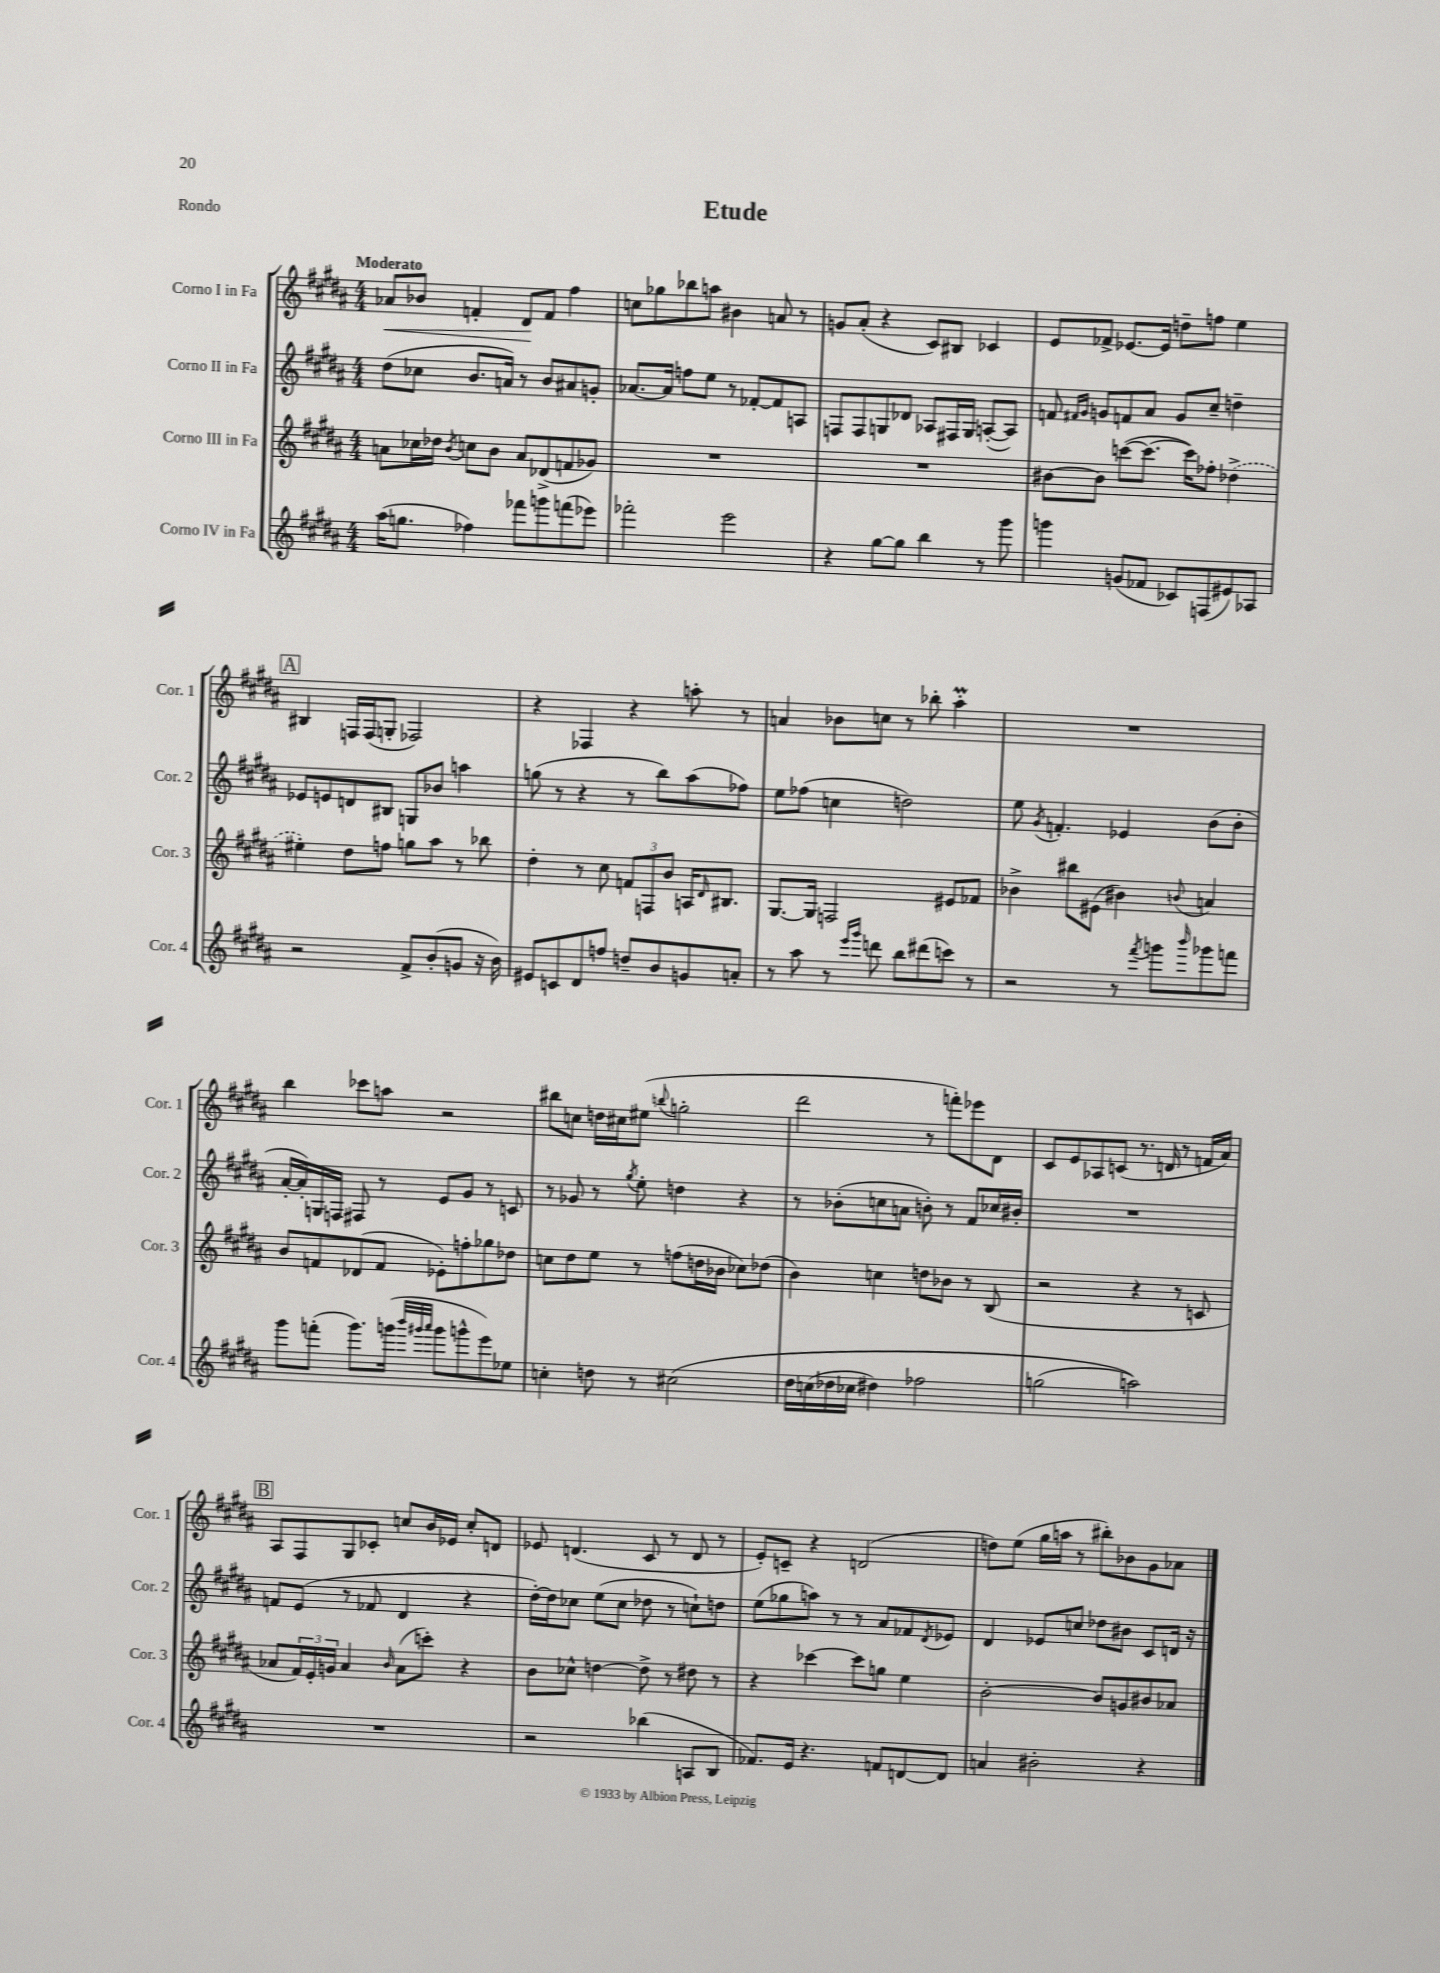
\header { title = "Etude" piece = "Rondo" }
<<
\new StaffGroup <<
\new Staff = "s0" \with { instrumentName = "Corno I in Fa" shortInstrumentName = "Cor. 1" } {
    \clef treble \key b \major \numericTimeSignature \time 4/4 \tempo "Moderato"
    aes'8\< bes'8 f'4-. dis'8\! f'8 fis''4 |
    c''8 ges''8 bes''8 a''8 bis'4 a'8 r8 |
    g'8 ais'8-.( r4 cis'8) bis8 ces'4 |
    e'8 fes'8-> ees'8.~ ees'16 d''8-- f''8 e''4 |
    \mark \markup { \box "A" } bis4 f16 f16( g8-. fes2) |
    r4 fes4 r4 a''8-. r8 |
    a'4 bes'8 c''8 r8 bes''8-. ais''4-.\prall |
    R1 |
    b''4 ces'''8 a''8 r2 |
    bis''8 c''8 d''16 cis''16 eis''8( \appoggiatura { b''8 } g''2-. |
    dis'''2 r8 f'''8-.) ees'''8 dis'8 |
    cis'8 e'8 aes8 c'8( r8. d'16 r8 f'16 ais'16) |
    \mark \markup { \box "B" } ais8 fis8 gis8 ces'8-. c''8 b'16 ees'16 c''8-. d'8 |
    ees'8 d'4.( cis'8 r8 d'8 r8 |
    e'8-.) c'8-- r4 d'2( |
    d''8) e''8( gis''16 a''16 r8 bis''8-.) bes'8 gis'8 aes'8 \bar "|." |
}
\new Staff = "s1" \with { instrumentName = "Corno II in Fa" shortInstrumentName = "Cor. 2" } {
    \clef treble \key b \major \numericTimeSignature \time 4/4
    dis''8( ces''8 b'8. a'16) r8 b'8 ais'8 g'8-. |
    aes'8.~ aes'16 f''8 e''8 r8 fes'8~-. fes'8 a8 |
    f8 f8 g8 des'8 aes8 fis16 g16 a8~-.( a8) |
    f'8 \grace { fis'16 gis'16 } g'8 f'8 ais'8 g'8 cis''8-- d''4-- |
    \mark \markup { \box "A" } ees'8 e'8 d'8 bis8 g8 bes'8 a''4 |
    g''8( r8 r4 r8 b''8) ais''8( fes''8) |
    e''8 fes''8( c''4 d''2) |
    e''8 \acciaccatura { gis'8 } f'4.-. ees'4 b'8( b'8-. |
    ais'16~-. ais'16-.) g16 f16 fis8 r8 e'8 gis'8 r8 c'8 |
    r8 ges'8 r8 \acciaccatura { gis''8 } e''8-. d''4 r4 |
    r8 bes'8-.( c''8 a'8 b'8-.) r8 fis'8 ces''16 bis'16-. |
    R1 |
    \mark \markup { \box "B" } f'8 e'8( r8 fes'8 dis'4 r4 |
    dis''16~-.) dis''16 ces''8 e''8( ces''8 des''8 r8 c''8-!) d''8 |
    e''8( ges''8 a''8) r8 r8 ais'8 fes'8 \acciaccatura { dis'8 } ees'8 |
    dis'4 ees'8 c''8 des''8 bis'8 cis'8 d'16 r16 \bar "|." |
}
\new Staff = "s2" \with { instrumentName = "Corno III in Fa" shortInstrumentName = "Cor. 3" } {
    \clef treble \key b \major \numericTimeSignature \time 4/4
    a'8 ces''16 des''16 \acciaccatura { b'8 } c''8 b'8 a'8 des'8->( f'8 ges'8) |
    R1 |
    R1 |
    bis'8~ bis'8 c'''8~( c'''8.~ c'''16) fes''8-. \once \slurDashed des''4->( |
    \mark \markup { \box "A" } eis''4-.) dis''8 f''8 g''8 ais''8 r8 bes''8 |
    dis''4-. r8 cis''8 \tuplet 3/2 { f'8 f8 b'8 } a16 \grace { dis'16 } bis8. |
    gis8.~ gis16 f2 eis'8 fes'8 |
    bes'4-> bis''8 eis'8( bis'4) \appoggiatura { b'8 } a'4 |
    b'8 f'8 des'8( f'8 ees'8-.) f''8-. ges''8 des''8 |
    c''8 dis''8 e''8 r8 f''8( d''16 bes'16 ces''8) des''8( |
    b'4) c''4 d''8 bes'8 r8 b8( |
    r2 r4 r8 c'8 |
    \mark \markup { \box "B" } aes'8 \tuplet 3/2 { fis'16) e'16-. g'16 } aes'4 \grace { b'16 } aes'8( c'''8-.) r4 |
    b'8 ces''8-^ d''4~ d''8-> r8 dis''8 r8 |
    r4 ces'''4~ ces'''8 g''8 e''4 |
    b'2~-. b'8 g'8 bis'8 aes'8 \bar "|." |
}
\new Staff = "s3" \with { instrumentName = "Corno IV in Fa" shortInstrumentName = "Cor. 4" } {
    \clef treble \key b \major \numericTimeSignature \time 4/4
    ais''16( g''8. fes''4) fes'''8 g'''8 f'''8( ees'''8) |
    fes'''2-. e'''2 |
    r4 gis''8~ gis''8 b''4 r8 gis'''8 |
    g'''4 g'8( fes'8 ces'8) f8( eis'8) aes8 |
    \mark \markup { \box "A" } r2 fis'8-> b'8-.( g'8 r16 b'16) |
    eis'8 c'8 dis'8 f''8 d''8-- b'8 g'8 a'8-. |
    r8 ais''8 r8 \grace { e'''16 gis'''16 } d'''8 b''8 dis'''8( c'''8) r8 |
    r2 r8 \acciaccatura { fis'''8 } g'''8 \grace { b'''16 } ges'''8 f'''8 |
    gis'''8 f'''8-.( gis'''8.) g'''16( \grace { b'''32 gis'''32 ais'''32 } gis'''8 g'''8-^ e'''8) ees''8 |
    c''4-. d''8 r8 cis''2\( |
    dis''16 c''16( des''16 ces''16 dis''4) fes''2 |
    g''2( a''2)\) |
    \mark \markup { \box "B" } R1 |
    r2 bes''4( a8 b8 |
    fes'8.) e'16 r4. f'8 d'8~ d'8 |
    a'4 bis'2-. r4 \bar "|." |
}
>>
>>
\layout { \context { \Score \remove "Bar_number_engraver" } }
